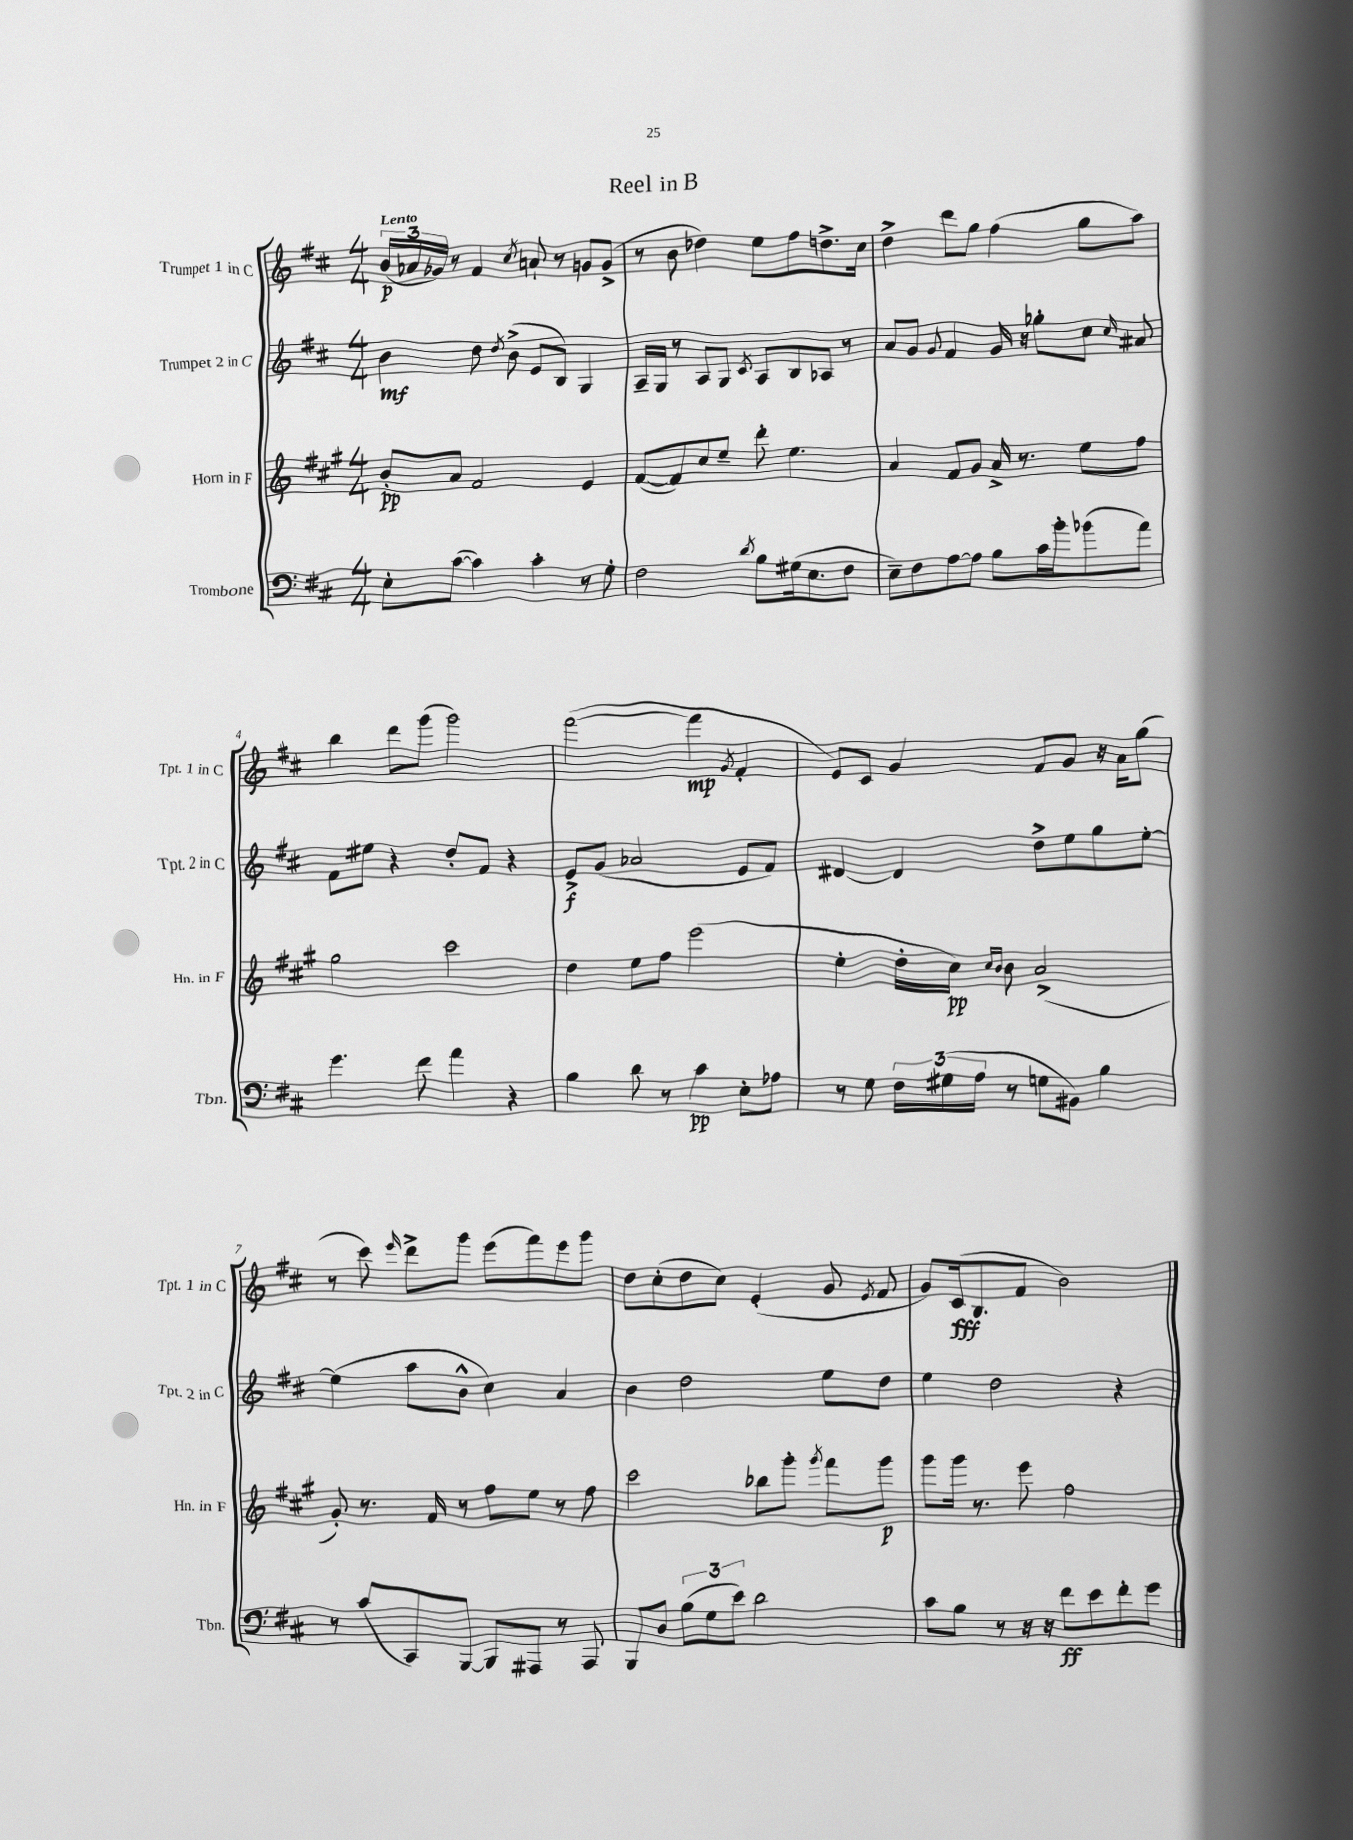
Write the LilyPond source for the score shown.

\header { title = "Reel in B" }
<<
\new StaffGroup <<
\new Staff = "s0" \with { instrumentName = "Trumpet 1 in C" shortInstrumentName = "Tpt. 1 in C" } {
    \clef treble \key d \major \numericTimeSignature \time 4/4 \tempo "Lento"
    \autoBeamOff \tuplet 3/2 { b'16[\p( aes'16 ges'16]) } r8 fis'4 \acciaccatura { cis''8 } a'8-! r8 g'8[ g'8]->( |
    r8 b'8 des''4) e''8[ fis''8 d''8.-> cis''16] |
    d''4-> d'''8[ g''8] fis''4( g''8[ a''8]) |
    b''4 d'''8[ g'''8]( g'''2) |
    fis'''2~( fis'''4\mp \acciaccatura { g'8 } fis'4-. |
    e'8[) cis'8] g'4 fis'8[ g'8] r16 a'16[ g''8]( |
    r8 cis'''8) \grace { e'''16 } d'''8[-> g'''8] e'''8[( fis'''8) e'''8 g'''8] |
    d''8[ cis''8-.( d''8 cis''8]) e'4-.( g'8 \acciaccatura { e'8 } fis'8 |
    g'8[) cis'16\fff( b8. fis'8] b'2) \bar "|." |
}
\new Staff = "s1" \with { instrumentName = "Trumpet 2 in C" shortInstrumentName = "Tpt. 2 in C" } {
    \clef treble \key d \major \numericTimeSignature \time 4/4
    \autoBeamOff b'4\mf d''8 \acciaccatura { d''8 } b'8->( e'8[ b8]) g4 |
    a16[-- g16] r8 a8[ g8] \acciaccatura { cis'8 } a8[ b8 aes8] r8 |
    a'8[ g'8] \appoggiatura { g'8 } fis'4 g'16 r16 ges''8[-. cis''8] \grace { cis''16 } ais'8 |
    fis'8[ eis''8] r4 d''8[-. fis'8] r4 |
    e'8[->\f g'8]( aes'2 e'8[ fis'8]) |
    dis'4~ dis'4 d''8[-> e''8 g''8 e''8]~-. |
    e''4( a''8[ b'8]-^ cis''4) a'4 |
    b'4 d''2 e''8[ d''8] |
    e''4 d''2 r4 \bar "|." |
}
\new Staff = "s2" \with { instrumentName = "Horn in F" shortInstrumentName = "Hn. in F" } {
    \clef treble \key a \major \numericTimeSignature \time 4/4
    \autoBeamOff b'8[-.\pp a'8] fis'2 e'4 |
    fis'8[~( fis'8) cis''8 e''8]-- d'''8-. e''4. |
    a'4 fis'8[ gis'8] a'16-> r8. e''8[ fis''8] |
    gis''2 cis'''2 |
    d''4 e''8[ fis''8] e'''2( |
    e''4-. d''16[-. cis''16]\pp) \grace { cis''16[ b'16] } b'8 a'2->( |
    gis'8-.) r8. fis'16 r8 fis''8[ e''8] r8 fis''8 |
    cis'''2 bes''8[ gis'''8]-. \acciaccatura { gis'''8 } fis'''8[ gis'''8]\p |
    gis'''8[ gis'''16] r8. e'''8 fis''2 \bar "|." |
}
\new Staff = "s3" \with { instrumentName = "Trombone" shortInstrumentName = "Tbn." } {
    \clef bass \key d \major \numericTimeSignature \time 4/4
    \autoBeamOff e8[-. cis'8]~( cis'4) cis'4-. r8 g8-. |
    fis2 \acciaccatura { d'8 } b8[ gis16( e8. fis8] |
    e8[--) fis8 a8~ a8] b8[ cis'16 b'16-. bes'8( a'8]) |
    g'4. fis'8 a'4 r4 |
    b4 d'8 r8 cis'4\pp e8[-. aes8] |
    r8 g8 \tuplet 3/2 { fis16[ gis16( a16] } r8 g8[ bis,8]) b4 |
    r8 cis'8[( cis,8) b,,8]~ b,,8[ ais,,8] r8 ais,,8 |
    b,,8[ d8] \tuplet 3/2 { b8[( g8 e'8]) } d'2 |
    cis'8[ b8] r8 r16 r16 fis'8[\ff e'8 fis'8-. g'8] \bar "|." |
}
>>
>>
